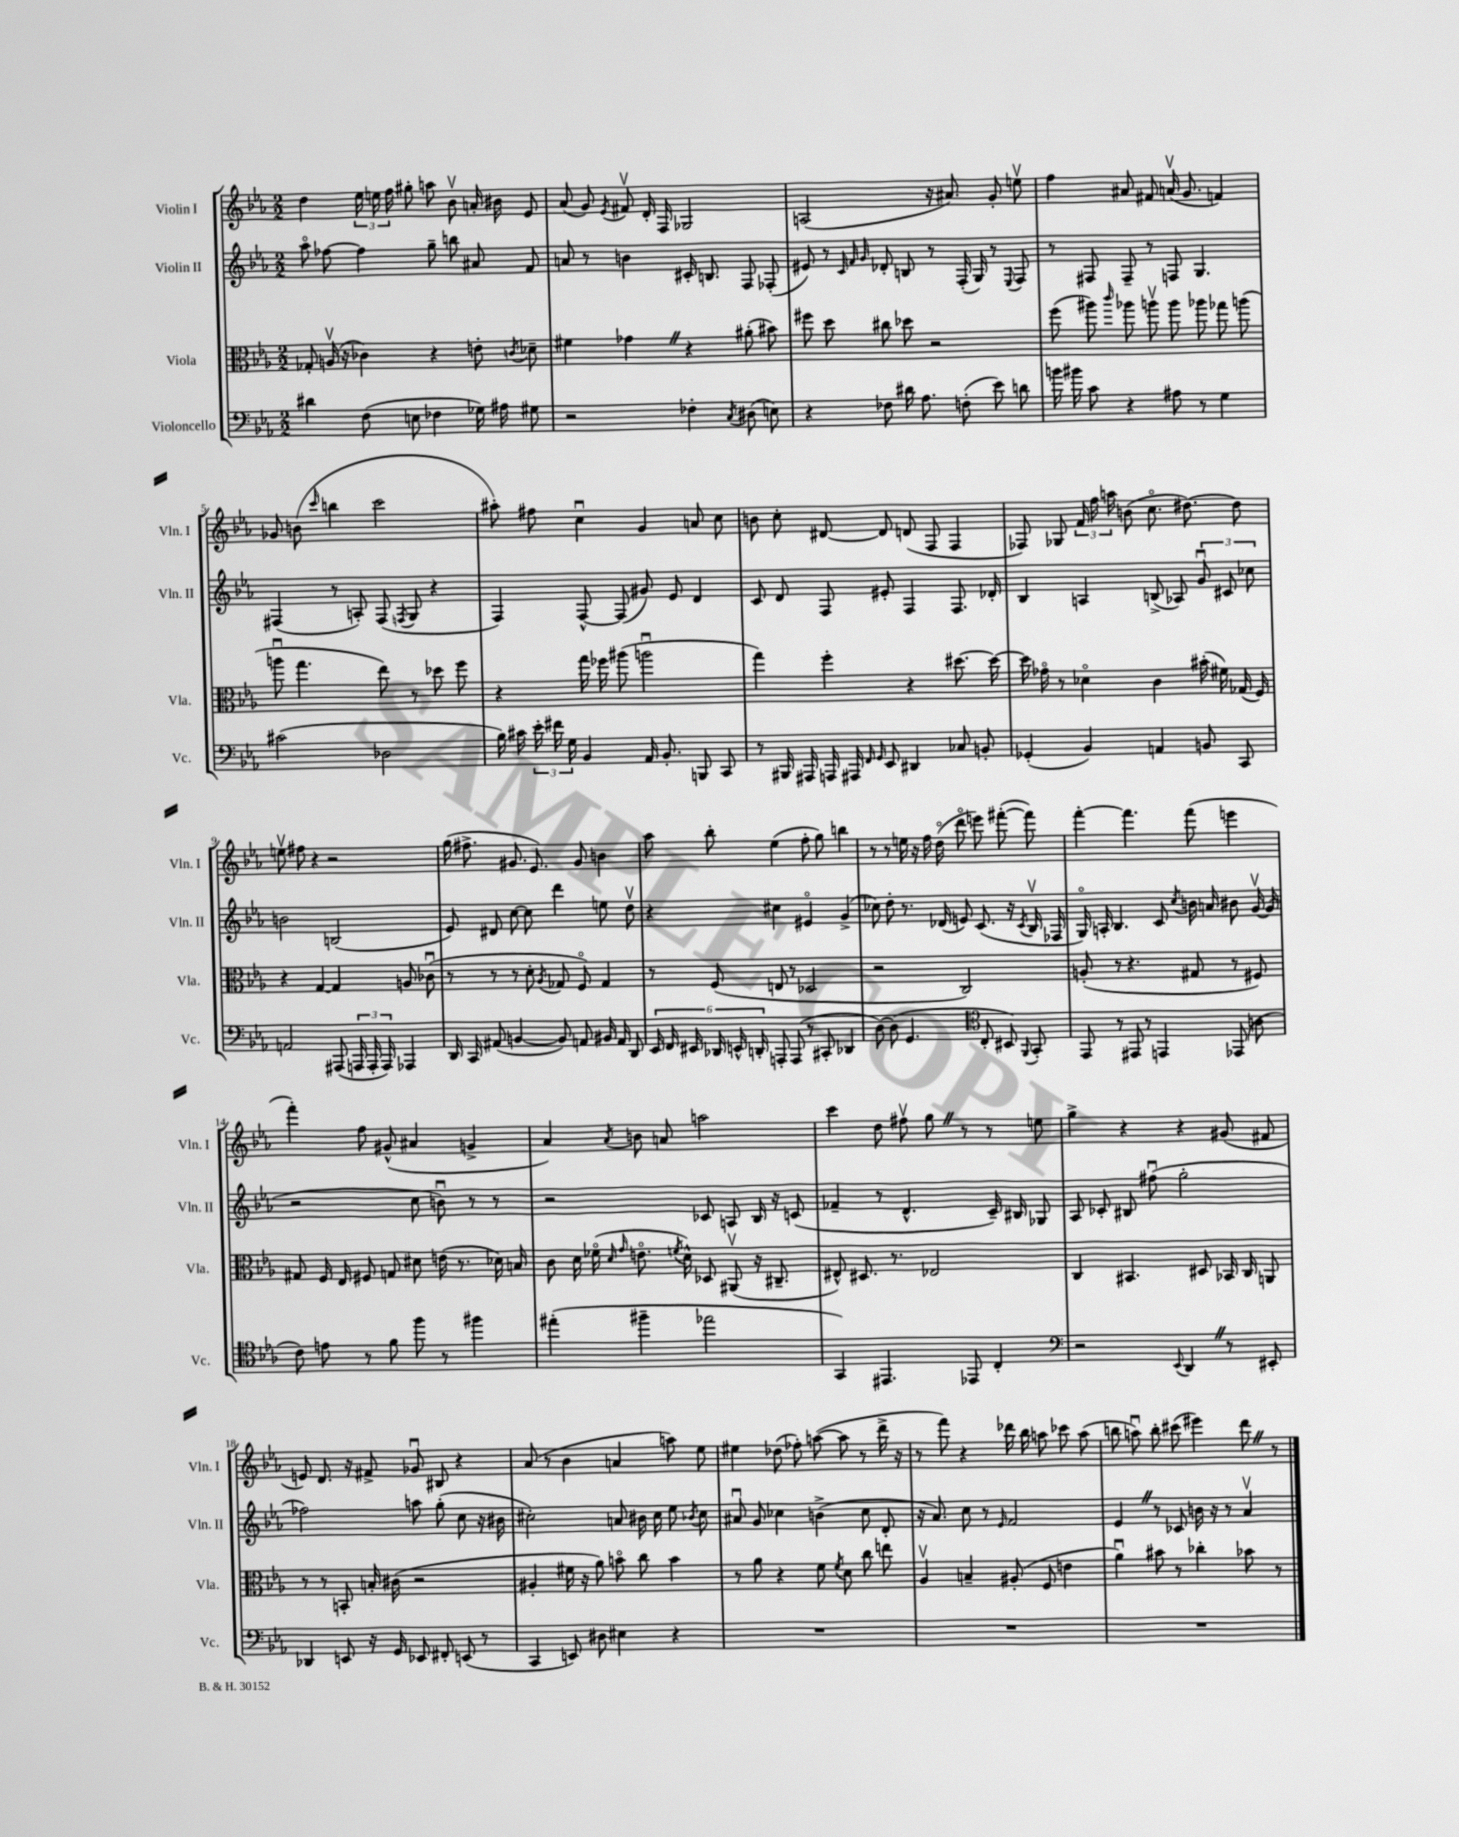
<<
\new StaffGroup <<
\new Staff = "s0" \with { instrumentName = "Violin I" shortInstrumentName = "Vln. I" } {
    \clef treble \key ees \major \numericTimeSignature \time 2/2
    \autoBeamOff d''4 \tuplet 3/2 { ees''16 e''16 f''16 } gis''8-. a''8 bes'8\upbow a'16-. bis'16 ees'8 |
    aes'8( g'8) \acciaccatura { ees'8 } fis'8\upbow d'16-. f16 ges2 |
    a2( r16 ais'8.) g'8-. e''8\upbow |
    f''4 ais'8 fis'8 a'16\upbow( g'8. f'4) |
    ges'8 b'8( \grace { c'''16 } b''4 c'''2 |
    ais''8-.) fis''8 c''4\downbow g'4 a'8 c''8 |
    b'8 c''8-. dis'8~ dis'8 d'8( f8 f4 |
    fes8) ges8 \tuplet 3/2 { f'16 f''16 a''16 } b'8( c''8.\flageolet dis''8.~) dis''8 |
    e''8\upbow fis''8 r4 r2 |
    g''16( fis''8.-> gis'8. ees'8.) gis'8 b'4 |
    aes''8 bes''8-. ees''4( f''8-. g''8) b''4 |
    r8 r8 e''16 r16 f''16 d''16\flageolet( d'''8\flageolet e'''8) fis'''8~-.( fis'''8) |
    f'''4~-. f'''4. f'''8( e'''4 |
    f'''4-.) f''8 gis'8-^( ais'4 g'4-> |
    aes'4) \acciaccatura { aes'8 } b'8 a'8 a''2 |
    c'''4 d''8 fis''8\upbow g''8 \once \override BreathingSign.text = \markup { \musicglyph "scripts.caesura.straight" } \breathe r8 r8 e''8 |
    g''4-> r4 r4 gis'8( fis'8 |
    e'8) d'8. r16 fis'8-> ges'8\downbow bis8 r4 |
    aes'8( r8 bes'4 a'4 a''8) ees''8 |
    eis''4 des''8( fes''8-.) a''8~( a''8 r8 d'''16-> r16 |
    r8 f'''8) r4 des'''16 bes''16 a''8 ces'''8 a''8( |
    b''8 a''8\downbow) b''8-. cis'''8( eis'''4) d'''8 \once \override BreathingSign.text = \markup { \musicglyph "scripts.caesura.straight" } \breathe r8 \bar "|." |
}
\new Staff = "s1" \with { instrumentName = "Violin II" shortInstrumentName = "Vln. II" } {
    \clef treble \key ees \major \numericTimeSignature \time 2/2
    \autoBeamOff aes''8\flageolet fes''8~ fes''4 g''8-- b''8 ais'8 f'8 |
    a'8 r8 b'4 cis'16-. b8. f8 fes8-.( |
    eis'8) r8 \grace { c'32 f'32 g'32 } des'8-. b8 r8 f16-.( g16) r8 \appoggiatura { ees8 } f8 |
    r8 fis8 fis8-- r8 f8 g4. |
    fis4( r8 a8-.) fis8( \acciaccatura { f8 } g8 r4 |
    f4) f8~-^ f8( gis'8) ees'8 d'4 |
    c'8 d'8 f8 eis'8-. f4 f8. des'16-. |
    bes4 a4 b8->( aes8) \tuplet 3/2 { g'8\downbow cis'8 ces''8 } |
    b'2 b2( |
    ees'8) dis'8 c''8~ c''8 d'''4 e''8 d''8\upbow |
    r4 cis''4 eis'4\flageolet g'4->( |
    ces''8) d''8-. r8. des'16( e'8) c'8.( r16 \acciaccatura { c'8 } bes16\upbow fes16 |
    g16\flageolet) a16-. bes4. c'8 \acciaccatura { c''8 } b'16 a'16 bis'8 g'16~\upbow g'16( |
    r2 c''8 b'8\downbow) r8 r8 |
    r2 ces'8 a8 bes16 r16 c'8( |
    fes'4-- r8 d'4.-^ c'16--) bis16 ges8 |
    aes8 ces'8-. bis8 fis''8\downbow( g''2-. |
    fes''2) a''8 g''8-.( c''8 r16 bis'16 |
    cis''2-.) a'8 bis'16 cis''16 ees''8 \acciaccatura { bes'8 } cis''8 |
    ais'8\downbow g'8 ces''4 b'4->( ces''8 d'8-. |
    r16 aes'8.) c''8 r8 \grace { ees'16 } f'2 |
    ees'4 \once \override BreathingSign.text = \markup { \musicglyph "scripts.caesura.straight" } \breathe r8 ces'8 b'16 r16 r8 aes'4\upbow \bar "|." |
}
\new Staff = "s2" \with { instrumentName = "Viola" shortInstrumentName = "Vla." } {
    \clef alto \key ees \major \numericTimeSignature \time 2/2
    \autoBeamOff ges8-. a16\upbow( r16 ces'4) r4 e'8-. \acciaccatura { c'8 } des'8-- |
    fis'4 ges'4 \once \override BreathingSign.text = \markup { \musicglyph "scripts.caesura.straight" } \breathe r4 ais'8-.( bis'8) |
    fis''8 d''8 cis''8 des''8 r2 |
    f''8( ais''8) \grace { c'''16 } aes''8 a''8\upbow a''8 aes''8 ges''8 a''8( |
    a''8\downbow g''4. ees''8) r8 des''8 f''8 |
    r4 g''16 fes''16 ais''8( a''2\downbow |
    g''4) f''4-. r4 dis''8.~ dis''16~ |
    dis''16 ges'16\flageolet r8 des'4\flageolet c'4 bis'16-.( fis'16) ges16( f16) |
    r4 g4~ g4 a8 ces'8\downbow( |
    r8 r8 r8 d'8-. \acciaccatura { aes8 } ges8 f8\flageolet) ges4 |
    r8 f8( e8 r8 des2 |
    r2 c2) |
    a8-.( r8 r4. gis8 r8 fis8) |
    gis8 f16 ees16 fis8 g8 dis'8 e'16( r8. des'16) b16 |
    c'8 d'16 fes'16\flageolet( \grace { d'16 g'16 } e'8.\flageolet \acciaccatura { f'8 } d'16-^) des8 ais,8\upbow( r16 cis8.-- |
    eis8-^) dis8. r8. ees2 |
    c4 bis,4. dis8 bes,16 c16 a,8 |
    r8 r8 b,8-. b16-. cis'16( r2 |
    ais4-. fis'16 r16 aes'8) b'8\flageolet c''8 b'4 |
    r8 aes'8 r4 f'8 \acciaccatura { f'8 } d'8 c''8 e''8 |
    aes4\upbow b4-- ais8-.( f8 e'4 |
    aes'4\downbow) bis'8 r8 ces''4-. bes'8 r8 \bar "|." |
}
\new Staff = "s3" \with { instrumentName = "Violoncello" shortInstrumentName = "Vc." } {
    \clef bass \key ees \major \numericTimeSignature \time 2/2
    \autoBeamOff dis'4 f8( e8 fes4 ges16) ais16 gis8 |
    r2 fes4-. \acciaccatura { c8 } dis8( e8) |
    r4 fes8 dis'16 aes8. f8-.( ees'8) d'8 |
    b'16 bis'16 c'8 r4 ais8 r8 g4 |
    cis'2( des2 |
    bes16) cis'16 \tuplet 3/2 { ees'16-. fis'16 g16 } bes,4 aes,16 bes,8.-. b,,8 c,8 |
    r8 bis,,16 ais,,16 a,,16 ais,,16 \grace { f,16 g,16 } ees,8 dis,4 ces8 b,8-. |
    ges,4-.( bes,4) a,4 b,8 c,8 |
    a,2 ais,,8( \tuplet 3/2 { a,,16 a,,16-. a,,16) } aes,,4 |
    d,16 c,16 ais,8( b,4~ b,8) a,8 bis,16 a,16 d,8 |
    \tuplet 6/4 { ees,16 f,16 eis,16 des,16 e,16-^ d,16-. } a,,8-. a,,8( r8 cis,8-. des,4 |
    d8~) d8( g,4. \clef tenor c8-. bis,8) \appoggiatura { f,8 } g,8-. |
    ees,8 r8 eis,8 r8 e,4 ees,8( a8 |
    c'8) e'8 r8 f'8 f''8 r8 fis''4 |
    eis''4-.( fis''4-- ees''2 |
    g,4) eis,4. ees,8 c4-. |
    \clef bass r2 \appoggiatura { ees,8 } d,4 \once \override BreathingSign.text = \markup { \musicglyph "scripts.caesura.straight" } \breathe r8 eis,8-. |
    des,4 e,8 r16 g,16 ees,8 fis,8-. e,8( r8 |
    c,4 e,8) dis8 eis4 r4 |
    R1 |
    R1 |
    R1 \bar "|." |
}
>>
>>
